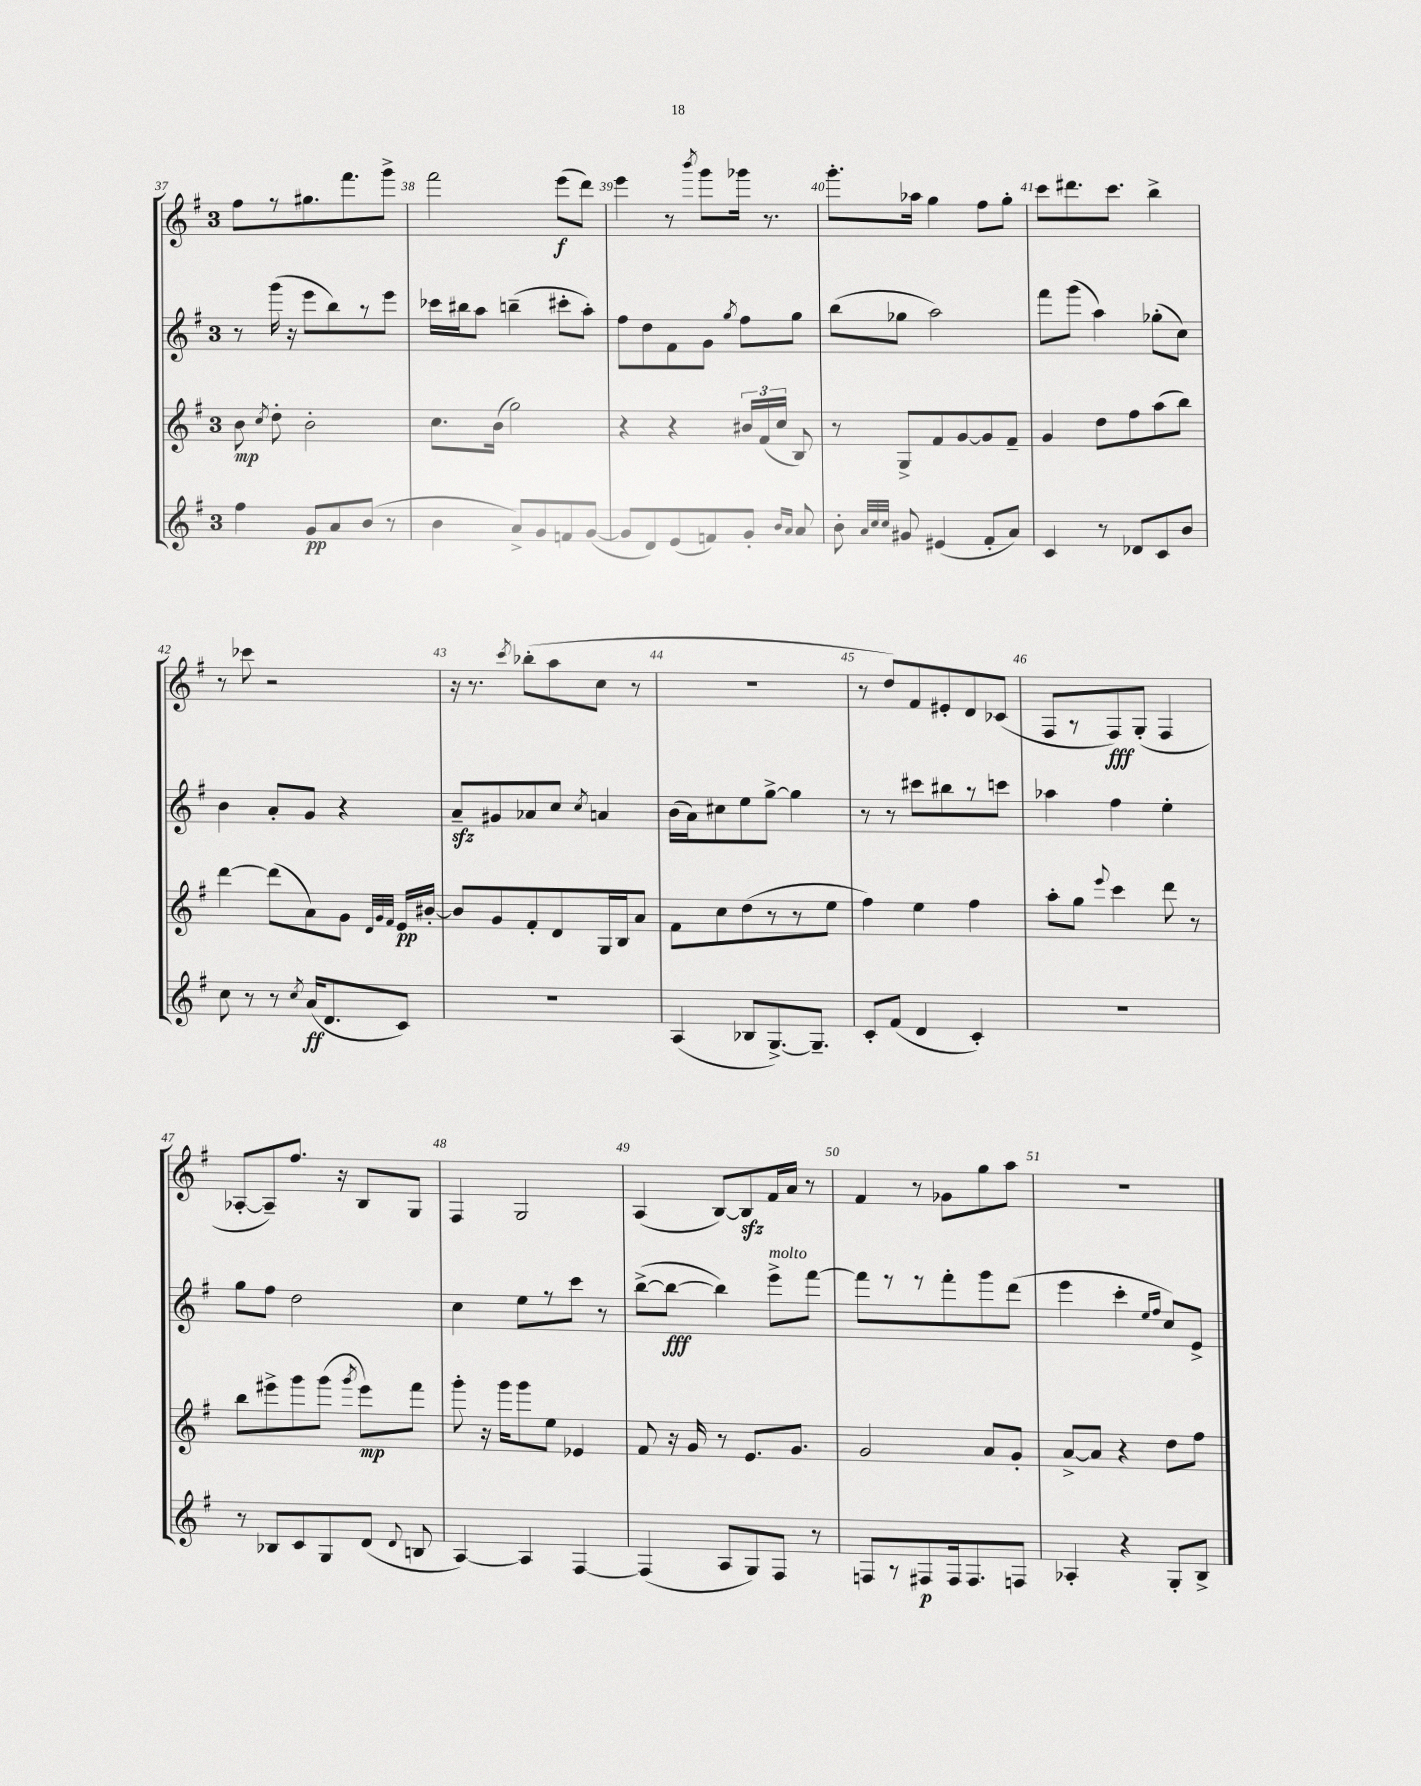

**kern	**kern	**kern	**kern
*staff4	*staff3	*staff2	*staff1
*clefG2	*clefG2	*clefG2	*clefG2
*k[f#]	*k[f#]	*k[f#]	*k[f#]
*M3/4	*M3/4	*M3/4	*M3/4
4ff#	8b	8r	8ff#
.	8qcc	.	.
.	8dd'	(16ggg	8r
.	.	16r	.
8g	2b'	8eee	8.gg#
8a	.	8bb)	.
.	.	.	8.fff#
(8b	.	8r	.
8r	.	8eee	8ggg^
=	=	=	=
4b	8.cc	16ccc-	2fff#
.	.	16bb#	.
.	.	8aa	.
.	(16b	.	.
8a^)	2gg)	(4bb~	.
8g	.	.	.
8f	.	8ccc#'	(8eee
([8g	.	8aa')	8ddd)
=	=	=	=
8g]	4r	8ff#	4eee
8d)	.	8dd	.
(8e	4r	8f#	8r
.	.	.	8qbbb
8f)	.	8g	8ggg
.	.	8qgg	.
8g'	24b#	8ff#	16ggg-
.	(24f#	.	.
.	.	.	8.r
.	24cc	.	.
16qqb	.	.	.
16qqa	.	.	.
8a	8B)	8gg	.
=	=	=	=
8b'	8r	(8bb	8.ggg'
32qqa	.	.	.
32qqcc	.	.	.
32qqcc	.	.	.
8g#	8G^	8gg-	.
.	.	.	16aa-
(4e#	8f#	2aa)	4gg
.	[8g	.	.
8f#'	8g]	.	8ff#
8a)	8f#~	.	8gg'
=	=	=	=
4c	4g	8fff#	8ccc
.	.	(8ggg	8.ddd#
8r	8dd	4aa)	.
.	.	.	8.ccc
8d-	8ff#	.	.
8c	(8aa	(8gg-'	4bb^
8b	8bb)	8cc)	.
=	=	=	=
8cc	[4ddd	4b	8r
8r	.	.	8ccc-
8r	(8ddd]	8a'	2r
8qcc	.	.	.
(16a	8a)	8g	.
8.d	.	.	.
.	8g	4r	.
.	32qqd	.	.
.	32qqg	.	.
.	32qqf#	.	.
8c)	16e	.	.
.	[16b#'	.	.
=	=	=	=
2.r	8b#]	8a~	16r
.	.	.	8.r
.	8g	8g#	.
.	.	.	8qccc
.	8f#'	8a-	(8bb-'
.	8d	8cc	8aa
.	.	8qcc	.
.	16G	4a	8cc
.	16B	.	.
.	8a	.	8r
=	=	=	=
(4A	8f#	(16b	2.r
.	.	16a)	.
.	8cc	8cc#	.
8B-	(8dd	8ee	.
[8.G^)	8r	[8gg^	.
.	8r	4gg]	.
8.G~]	.	.	.
.	8ee	.	.
=	=	=	=
8c'	4ff#)	8r	8r
(8f#	.	8r	8dd)
4d	4ee	8ccc#	8f#
.	.	8bb#	8e#'
4c')	4ff#	8r	8d
.	.	8ccc	(8c-
=	=	=	=
2.r	8aa'	4aa-	8F#
.	8gg	.	8r
.	8qqeee	.	.
.	4ccc	4ff#	8F#)
.	.	.	(8G'
.	8ddd	4ee'	4F#
.	8r	.	.
=	=	=	=
8r	8bb	8gg	[8A-'
8B-	8eee#^	8ff#	8A-~])
8c	8ggg	2dd	8.ff#
8G	(8ggg	.	.
.	.	.	16r
.	8qggg	.	.
(8d	8eee#)	.	8B
8qqd	.	.	.
8B	8fff#	.	8G
=	=	=	=
[4A)	8ggg'	4cc	4F#
.	16r	.	.
.	16ggg	.	.
4A]	8ggg	8ee	2G
.	8ee	8r	.
[4F#	4e-	8ccc	.
.	.	8r	.
=	=	=	=
(4F#]	8f#	([8bb^	(4A
.	16r	8bb_	.
.	16g	.	.
8A	8r	4bb])	[8B)
8G)	8.e	.	8B]
8F#	.	8eee^	16f#
.	8.g	.	16a
8r	.	[8fff#	8r
=	=	=	=
8F	2g	8fff#]	4f#
8r	.	8r	.
8F#	.	8r	8r
16F#	.	8fff#'	8g-
8.F#	.	.	.
.	8a	8ggg	8gg
8F	8g'	(8ddd	8aa
=	=	=	=
4A-'	[8a^	4eee	2.r
.	8a]	.	.
4r	4r	4ccc'	.
.	.	16qqee	.
.	.	16qqff#	.
8G'	8dd	8cc)	.
8B^	8ff#	8e^	.
==	==	==	==
*-	*-	*-	*-
